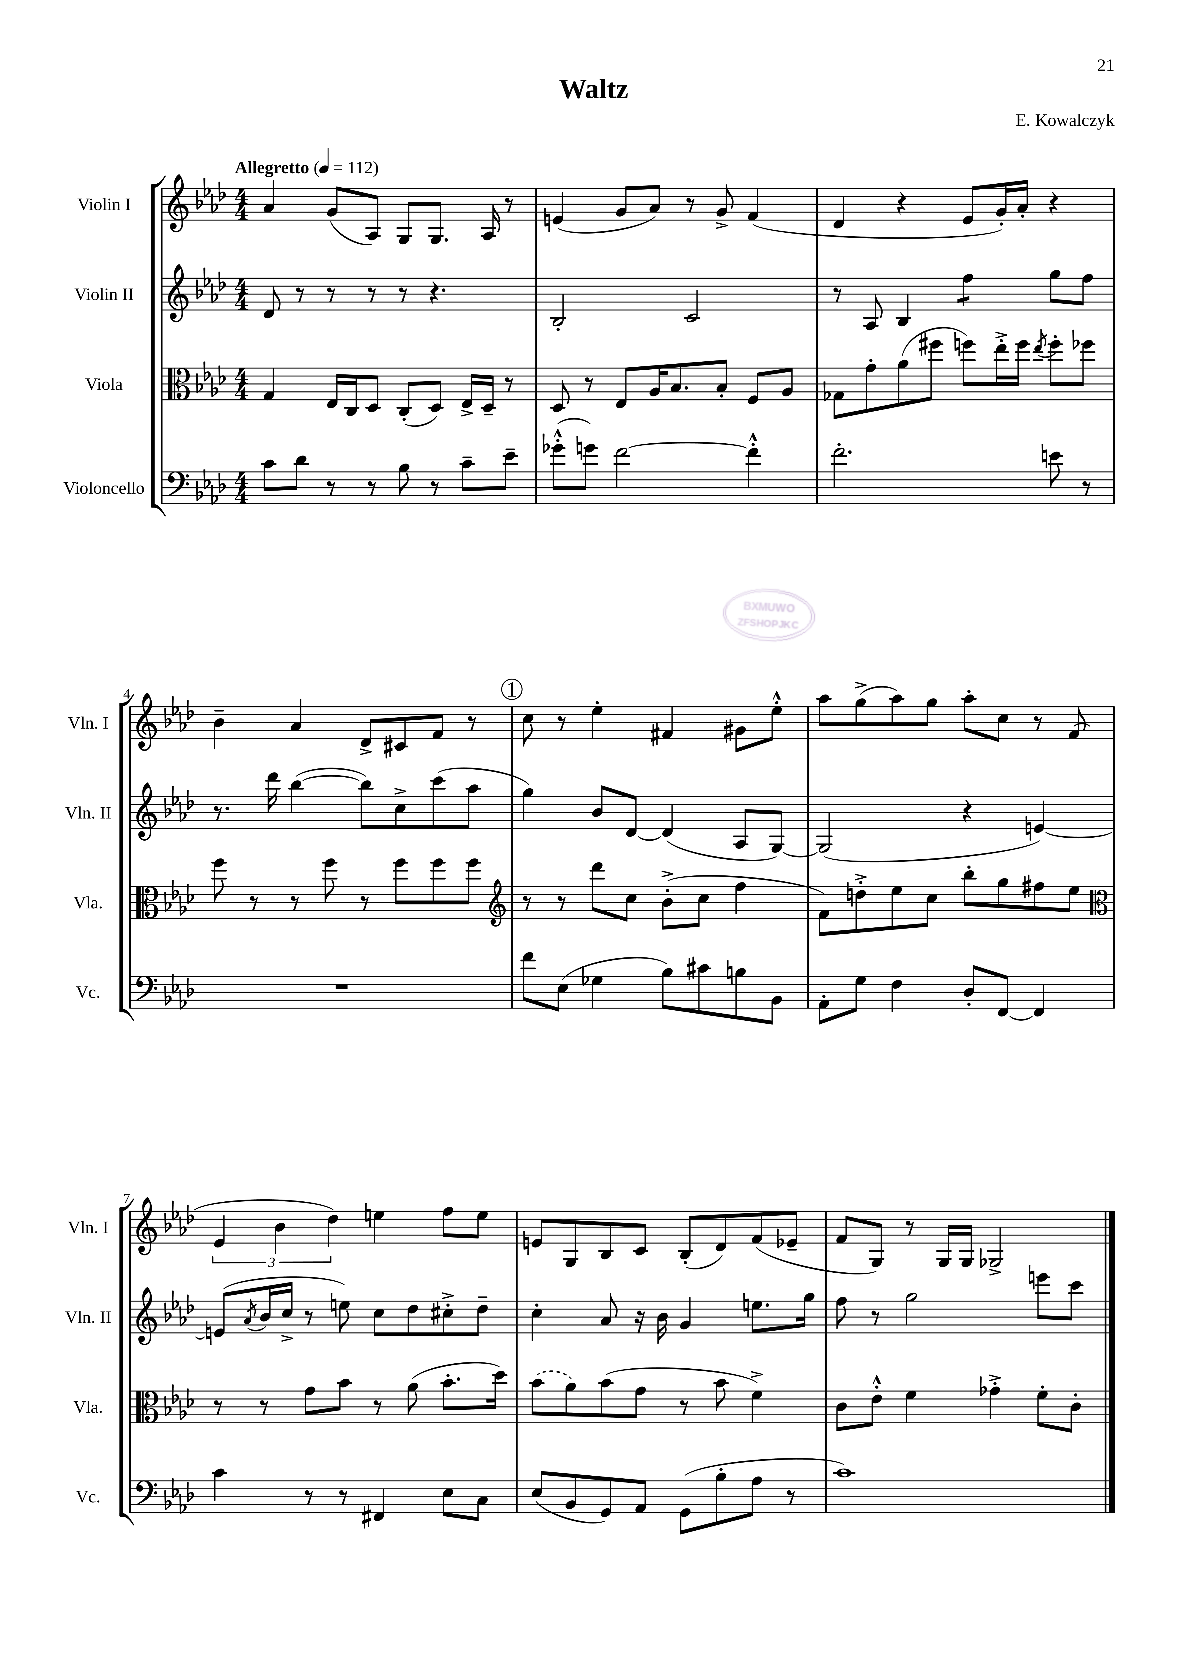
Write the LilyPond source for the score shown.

\header { title = "Waltz" composer = "E. Kowalczyk" }
<<
\new StaffGroup <<
\new Staff = "s0" \with { instrumentName = "Violin I" shortInstrumentName = "Vln. I" } {
    \clef treble \key aes \major \numericTimeSignature \time 4/4 \tempo "Allegretto" 4 = 112
    aes'4 g'8( aes8) g8 g8. aes16 r8 |
    e'4( g'8 aes'8) r8 g'8-> f'4( |
    des'4 r4 ees'8 g'16-.) aes'16-. r4 |
    bes'4-- aes'4 des'8-> cis'8 f'8 r8 |
    \mark \markup { \circle "1" } c''8 r8 ees''4-. fis'4 gis'8 ees''8-.-^ |
    aes''8 g''8->( aes''8) g''8 aes''8-. c''8 r8 f'8( |
    \tuplet 3/2 { ees'4 bes'4 des''4) } e''4 f''8 e''8 |
    e'8 g8 bes8 c'8 bes8-.( des'8) f'8( ees'8-- |
    f'8 g8) r8 g16 g16 ges2-> \bar "|." |
}
\new Staff = "s1" \with { instrumentName = "Violin II" shortInstrumentName = "Vln. II" } {
    \clef treble \key aes \major \numericTimeSignature \time 4/4
    des'8 r8 r8 r8 r8 r4. |
    bes2-. c'2 |
    r8 aes8 bes4 f''4:8 g''8 f''8 |
    r8. des'''16 bes''4~( bes''8) c''8-> c'''8( aes''8 |
    \mark \markup { \circle "1" } g''4) bes'8 des'8~ des'4( aes8 g8~) |
    g2( r4 e'4~) |
    e'8( \acciaccatura { aes'8 } bes'16 c''16-> r8 e''8) c''8 des''8 cis''8-.-> des''8-- |
    c''4-. aes'8 r16 bes'16 g'4 e''8. g''16 |
    f''8 r8 g''2 e'''8 c'''8 \bar "|." |
}
\new Staff = "s2" \with { instrumentName = "Viola" shortInstrumentName = "Vla." } {
    \clef alto \key aes \major \numericTimeSignature \time 4/4
    g4 ees16 c16 des8 c8-.( des8) ees16-> des16-- r8 |
    des8 r8 ees8 aes16 bes8. bes8-. f8 aes8 |
    ges8 g'8-. aes'8( fis''8 f''8) ees''16-.-> f''16 \acciaccatura { ees''8 } f''8-. fes''8 |
    f''8 r8 r8 f''8 r8 f''8 f''8 f''8 |
    \mark \markup { \circle "1" } \clef treble r8 r8 des'''8 c''8 bes'8-.->( c''8 f''4 |
    f'8) d''8-.-> ees''8 c''8 bes''8-. g''8 fis''8 ees''8 |
    \clef alto r8 r8 g'8 bes'8 r8 aes'8( bes'8.-. des''16) |
    \once \slurDashed bes'8( aes'8) bes'8( g'8 r8 bes'8 f'4->) |
    c'8 ees'8-.-^ f'4 ges'4-.-> f'8-. c'8-. \bar "|." |
}
\new Staff = "s3" \with { instrumentName = "Violoncello" shortInstrumentName = "Vc." } {
    \clef bass \key aes \major \numericTimeSignature \time 4/4
    c'8 des'8 r8 r8 bes8 r8 c'8-- ees'8-- |
    ges'8-.-^( g'8) f'2~ f'4-.-^ |
    f'2.-. e'8 r8 |
    R1 |
    \mark \markup { \circle "1" } f'8 ees8( ges4 bes8) cis'8 b8 bes,8 |
    aes,8-. g8 f4 des8-. f,8~ f,4 |
    c'4 r8 r8 fis,4 ees8 c8 |
    ees8( bes,8 g,8) aes,8 g,8( bes8-. aes8 r8 |
    c'1) \bar "|." |
}
>>
>>
